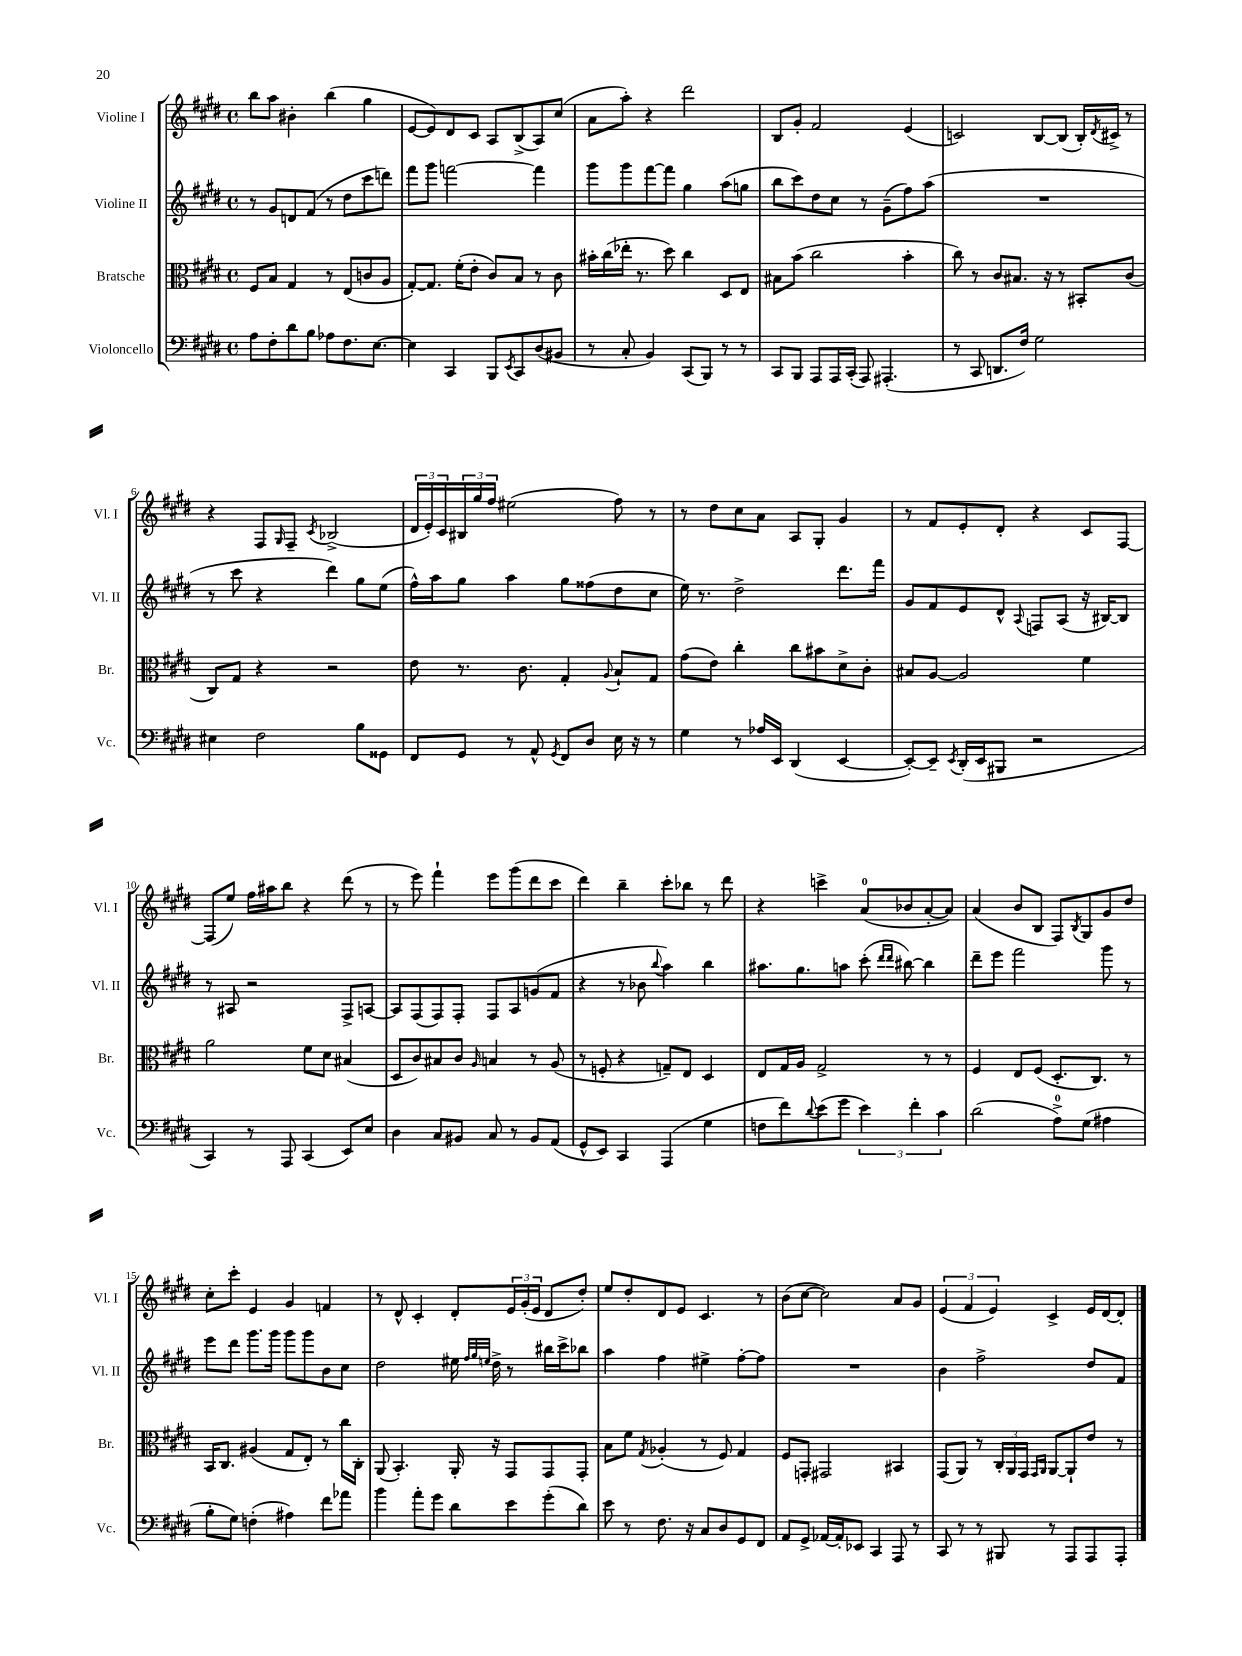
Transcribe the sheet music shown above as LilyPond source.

<<
\new StaffGroup <<
\new Staff = "s0" \with { instrumentName = "Violine I" shortInstrumentName = "Vl. I" } {
    \clef treble \key e \major \defaultTimeSignature \time 4/4
    b''8 a''8 bis'4-. b''4( gis''4 |
    e'8~ e'8) dis'8 cis'8 a8 b8->( a8) cis''8( |
    a'8 a''8-.) r4 dis'''2 |
    b8 gis'8-. fis'2 e'4( |
    c'2) b8~ b8( b16-.) \acciaccatura { dis'8 } cis'16-> r8 |
    r4 fis8 \grace { gis16 } fis8-- \acciaccatura { cis'8 } bes2->( |
    \tuplet 3/2 { dis'16 e'16-.) cis'16 } \tuplet 3/2 { bis16 gis''16 fis''16 } eis''2( fis''8) r8 |
    r8 dis''8 cis''8 a'8 a8 gis8-. gis'4 |
    r8 fis'8 e'8-. dis'8-. r4 cis'8 fis8~ |
    fis8( e''8) fis''16 ais''16 b''8 r4 dis'''8( r8 |
    r8 e'''8) fis'''4-! e'''8 gis'''8( dis'''8 cis'''8 |
    dis'''4) b''4-- cis'''8-. bes''8 r8 dis'''8 |
    r4 c'''4-> a'8-0( bes'8 a'8~-. a'8) |
    a'4( b'8 b8 fis8) \acciaccatura { b8 } gis8 gis'8 dis''8 |
    cis''8-. cis'''8-. e'4 gis'4 f'4 |
    r8 dis'8-^ cis'4-. dis'8-. \tuplet 3/2 { e'16 gis'16-.( e'16 } dis'8 dis''8-.) |
    e''8 dis''8-. dis'8 e'8 cis'4. r8 |
    b'8( cis''8~ cis''2) a'8 gis'8 |
    \tuplet 3/2 { e'4( fis'4 e'4) } cis'4-> e'16 dis'16~ dis'8-. \bar "|." |
}
\new Staff = "s1" \with { instrumentName = "Violine II" shortInstrumentName = "Vl. II" } {
    \clef treble \key e \major \defaultTimeSignature \time 4/4
    r8 gis'8 d'8 fis'8( r8 dis''8 cis'''8 d'''8) |
    fis'''8 gis'''8 f'''2~ f'''4 |
    gis'''8 gis'''8 fis'''8~ fis'''8 gis''4 a''8( g''8 |
    b''8 cis'''8) dis''8 cis''8 r8 gis'8--( fis''8) a''8( |
    R1 |
    r8 cis'''8 r4 dis'''4) gis''8 e''8( |
    fis''16-^) a''16 gis''8 a''4 gis''8 fisis''8( dis''8 cis''8 |
    e''16) r8. dis''2-> dis'''8. fis'''16 |
    gis'8 fis'8 e'8 dis'8-^ \appoggiatura { a8 } f8 a8( r16 bis16~) bis8 |
    r8 ais8 r2 fis8-> a8~ |
    a8 fis8( fis8) fis8-. fis8 a8 g'8( fis'8 |
    r4 r8 bes'8 \appoggiatura { b''8 } a''4) b''4 |
    ais''8. gis''8. a''8 cis'''8-.( \grace { dis'''16 dis'''16 } bis''8~) bis''4 |
    dis'''8-- e'''8 fis'''2 gis'''8 r8 |
    e'''8 dis'''8 gis'''8. gis'''16 gis'''8 gis'''8 b'8 cis''8 |
    dis''2 eis''16 \grace { fis''32 gis''32 e''32 } dis''16-> r8 bis''16 cis'''16-> bes''8 |
    a''4 fis''4 eis''4-> fis''8~-. fis''8 |
    R1 |
    b'4 fis''2-> dis''8 fis'8 \bar "|." |
}
\new Staff = "s2" \with { instrumentName = "Bratsche" shortInstrumentName = "Br." } {
    \clef alto \key e \major \defaultTimeSignature \time 4/4
    fis8 b8 gis4 r8 e8( c'8 a8 |
    gis8~-.) gis8. fis'16-.( e'8-. cis'8) b8 r8 cis'8 |
    bis'16-. cis''16( ees''16-. r8. dis''8) cis''4 dis8 e8 |
    bis8 b'8( cis''2 b'4-. |
    cis''8) r8 cis'8 bis8. r16 r8 bis,8-. cis'8( |
    cis8) gis8 r4 r2 |
    e'8 r8. cis'8. gis4-. \appoggiatura { a8 } b8-! gis8 |
    gis'8( e'8) cis''4-. cis''8 bis'8 dis'8-> cis'8-. |
    bis8 a8~ a2 fis'4 |
    a'2 fis'8 dis'8 bis4( |
    dis8 cis'8) bis8 cis'8 \grace { a16 } b4 r8 a8( |
    r8 f8-. r4 g8--) e8 dis4 |
    e8 gis16 a16 gis2-> r8 r8 |
    fis4 e8 fis8( dis8.-. cis8.) r8 |
    b,16 cis8. ais4( gis8 e8-.) r8 cis''16 cis16-. |
    a,8( b,4.-.) a,16-. r16 gis,8 gis,8 gis,8-. |
    b8 fis'8 \acciaccatura { gis8 } aes4-.( r8 fis8) gis4 |
    fis8 g,8-. gis,2 bis,4 |
    gis,8( a,8) r8 \tuplet 3/2 { cis16-. a,16 gis,16 } \grace { gis,16 a,16 } a,8~ a,8-! e'8 r8 \bar "|." |
}
\new Staff = "s3" \with { instrumentName = "Violoncello" shortInstrumentName = "Vc." } {
    \clef bass \key e \major \defaultTimeSignature \time 4/4
    a8 fis8-. dis'8 b8 aes8 fis8. e8.~ |
    e4 cis,4 b,,8 \acciaccatura { e,8 } cis,8 dis8( bis,8 |
    r8 cis8-. b,4) cis,8( b,,8) r8 r8 |
    cis,8 b,,8 a,,8 a,,16 cis,16-.( a,,8) ais,,4.-.( |
    r8 cis,8 d,8. fis16) gis2 |
    eis4 fis2 b8 gisis,8 |
    fis,8 gis,8 r8 a,8-^ \acciaccatura { gis,8 } fis,8 dis8 e16 r16 r8 |
    gis4 r8 aes16 e,16 dis,4( e,4~ |
    e,8~-.) e,8-- \acciaccatura { e,8 } dis,16-.( e,16 bis,,8 r2 |
    cis,4) r8 a,,8 cis,4( e,8) e8 |
    dis4 cis8 bis,8 cis8 r8 bis,8 a,8( |
    gis,8-^ e,8) cis,4 a,,4( gis4 |
    f8 fis'8) \appoggiatura { dis'8 } e'8( gis'8 \tuplet 3/2 { e'4) fis'4-. cis'4 } |
    dis'2( a8-0->) gis8( ais4 |
    b8-. gis8) f4-.( ais4) fis'8 aes'8 |
    b'4 a'8-. gis'8 dis'8 e'8 gis'8-.( dis'8) |
    e'8 r8 fis8. r16 cis8 dis8 gis,8 fis,8 |
    a,8 gis,8-> aes,16~ aes,16-. ees,8 cis,4 a,,8 r8 |
    cis,8 r8 r8 bis,,8 r8 a,,8 a,,8 a,,8-. \bar "|." |
}
>>
>>
